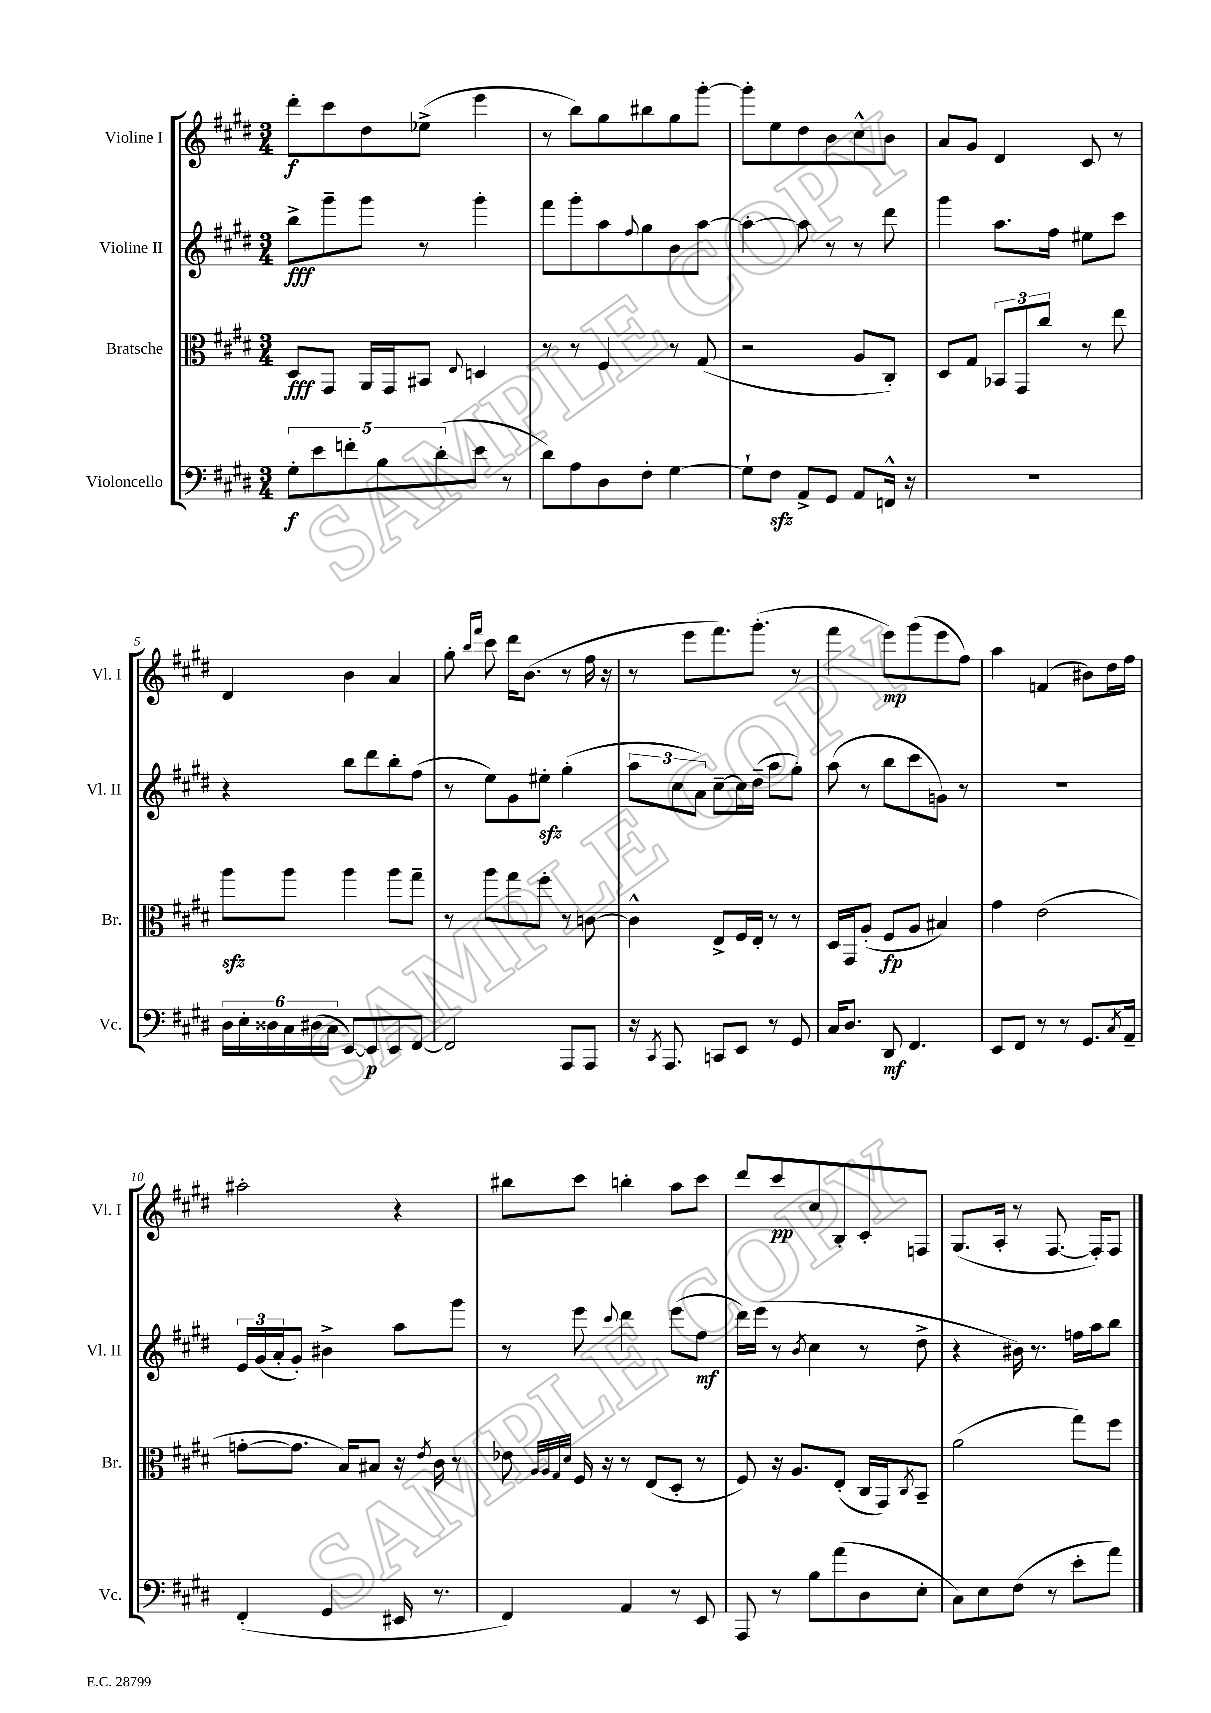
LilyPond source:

<<
\new StaffGroup <<
\new Staff = "s0" \with { instrumentName = "Violine I" shortInstrumentName = "Vl. I" } {
    \clef treble \key e \major \numericTimeSignature \time 3/4
    dis'''8-.\f cis'''8 dis''8 ees''8->( e'''4 |
    r8 b''8) gis''8 bis''8 gis''8 gis'''8~-. |
    gis'''8-. e''8 dis''8 b'8 cis''8-^ b'8 |
    a'8 gis'8 dis'4 cis'8 r8 |
    dis'4 b'4 a'4 |
    gis''8-. \grace { b''16 fis'''16 } cis'''8 dis'''16 b'8.( r8 fis''16 r16 |
    r8 e'''8 fis'''8.) gis'''8.-.( r8 |
    fis'''4 e'''8\mp) gis'''8( e'''8 fis''8) |
    a''4 f'4( bis'8) dis''16 fis''16 |
    ais''2-. r4 |
    bis''8 cis'''8 b''4-. a''8 cis'''8 |
    dis'''8 cis'''8\pp cis''8 b8-. cis'8-. f8 |
    gis8.( a16-. r8 fis8.~ fis16-.) fis8 \bar "|." |
}
\new Staff = "s1" \with { instrumentName = "Violine II" shortInstrumentName = "Vl. II" } {
    \clef treble \key e \major \numericTimeSignature \time 3/4
    b''8->\fff gis'''8-- gis'''8 r8 gis'''4-. |
    fis'''8 gis'''8-. a''8 \appoggiatura { fis''8 } gis''8 b'8 a''8~ |
    a''4~-. a''8 r8 r8 dis'''8 |
    gis'''4 a''8. fis''16 eis''8 cis'''8 |
    r4 b''8 dis'''8 b''8-. fis''8( |
    r8 e''8) gis'8 eis''8-.\sfz gis''4-.( |
    \tuplet 3/2 { a''8 cis''8 a'8) } cis''8~-- cis''16 dis''16--( a''8 gis''8-.) |
    a''8( r8 b''8 cis'''8 g'8) r8 |
    R2. |
    \tuplet 3/2 { e'16 gis'16( a'16-. } gis'8-.) bis'4-> a''8 gis'''8 |
    r8 e'''8 \appoggiatura { cis'''8 } dis'''4 e'''8( fis''8\mf |
    dis'''16) e'''16( r8 \acciaccatura { b'8 } cis''4 r8 dis''8-> |
    r4 bis'16) r8. f''16 a''16 b''8 \bar "|." |
}
\new Staff = "s2" \with { instrumentName = "Bratsche" shortInstrumentName = "Br." } {
    \clef alto \key e \major \numericTimeSignature \time 3/4
    dis8\fff gis,8 a,16 gis,16 bis,8 \appoggiatura { e8 } d4 |
    r8 r8 fis4 r8 gis8( |
    r2 a8 cis8-.) |
    dis8 gis8 \tuplet 3/2 { bes,8 gis,8 cis''8 } r8 e''8 |
    a''8\sfz a''8 a''4 a''8 gis''8-- |
    r8 a''8 gis''8 fis''8-. r8 c'8~ |
    c'4-^ e8-> fis16 e16-. r8 r8 |
    dis16 gis,16 a8-.( fis8\fp a8 bis4) |
    gis'4 e'2( |
    g'8~-. g'8. b16) bis8 r16 \acciaccatura { e'8 } cis'16 r8 |
    ees'8 \grace { a32 a32 gis32 dis'32 } fis16 r16 r8 e8( dis8-. r8 |
    fis8) r16 a8. e8-.( cis16 gis,16) \acciaccatura { cis8 } b,8-- |
    a'2( gis''8) fis''8 \bar "|." |
}
\new Staff = "s3" \with { instrumentName = "Violoncello" shortInstrumentName = "Vc." } {
    \clef bass \key e \major \numericTimeSignature \time 3/4
    \tuplet 5/4 { gis8-.\f e'8 f'8-. b8 dis'8-.( } e'8 r8 |
    dis'8) a8 dis8 fis8-. gis4~ |
    gis8-! fis8\sfz a,8-> gis,8 a,8 f,16-^ r16 |
    R2. |
    \tuplet 6/4 { dis16 e16-. disis16 cis16 dis16( cis16 } e,8~) e,8\p e,8 fis,8~ |
    fis,2 a,,8 a,,8 |
    r16 \acciaccatura { cis,8 } a,,8. c,8 e,8 r8 gis,8 |
    cis16 dis8. dis,8\mf fis,4. |
    e,8 fis,8 r8 r8 gis,8. \acciaccatura { cis8 } a,16-- |
    fis,4-.( gis,4 eis,16 r8. |
    fis,4) a,4 r8 e,8 |
    a,,8 r8 b8 a'8( dis8 e8-. |
    cis8) e8 fis8( r8 e'8-. a'8) \bar "|." |
}
>>
>>
